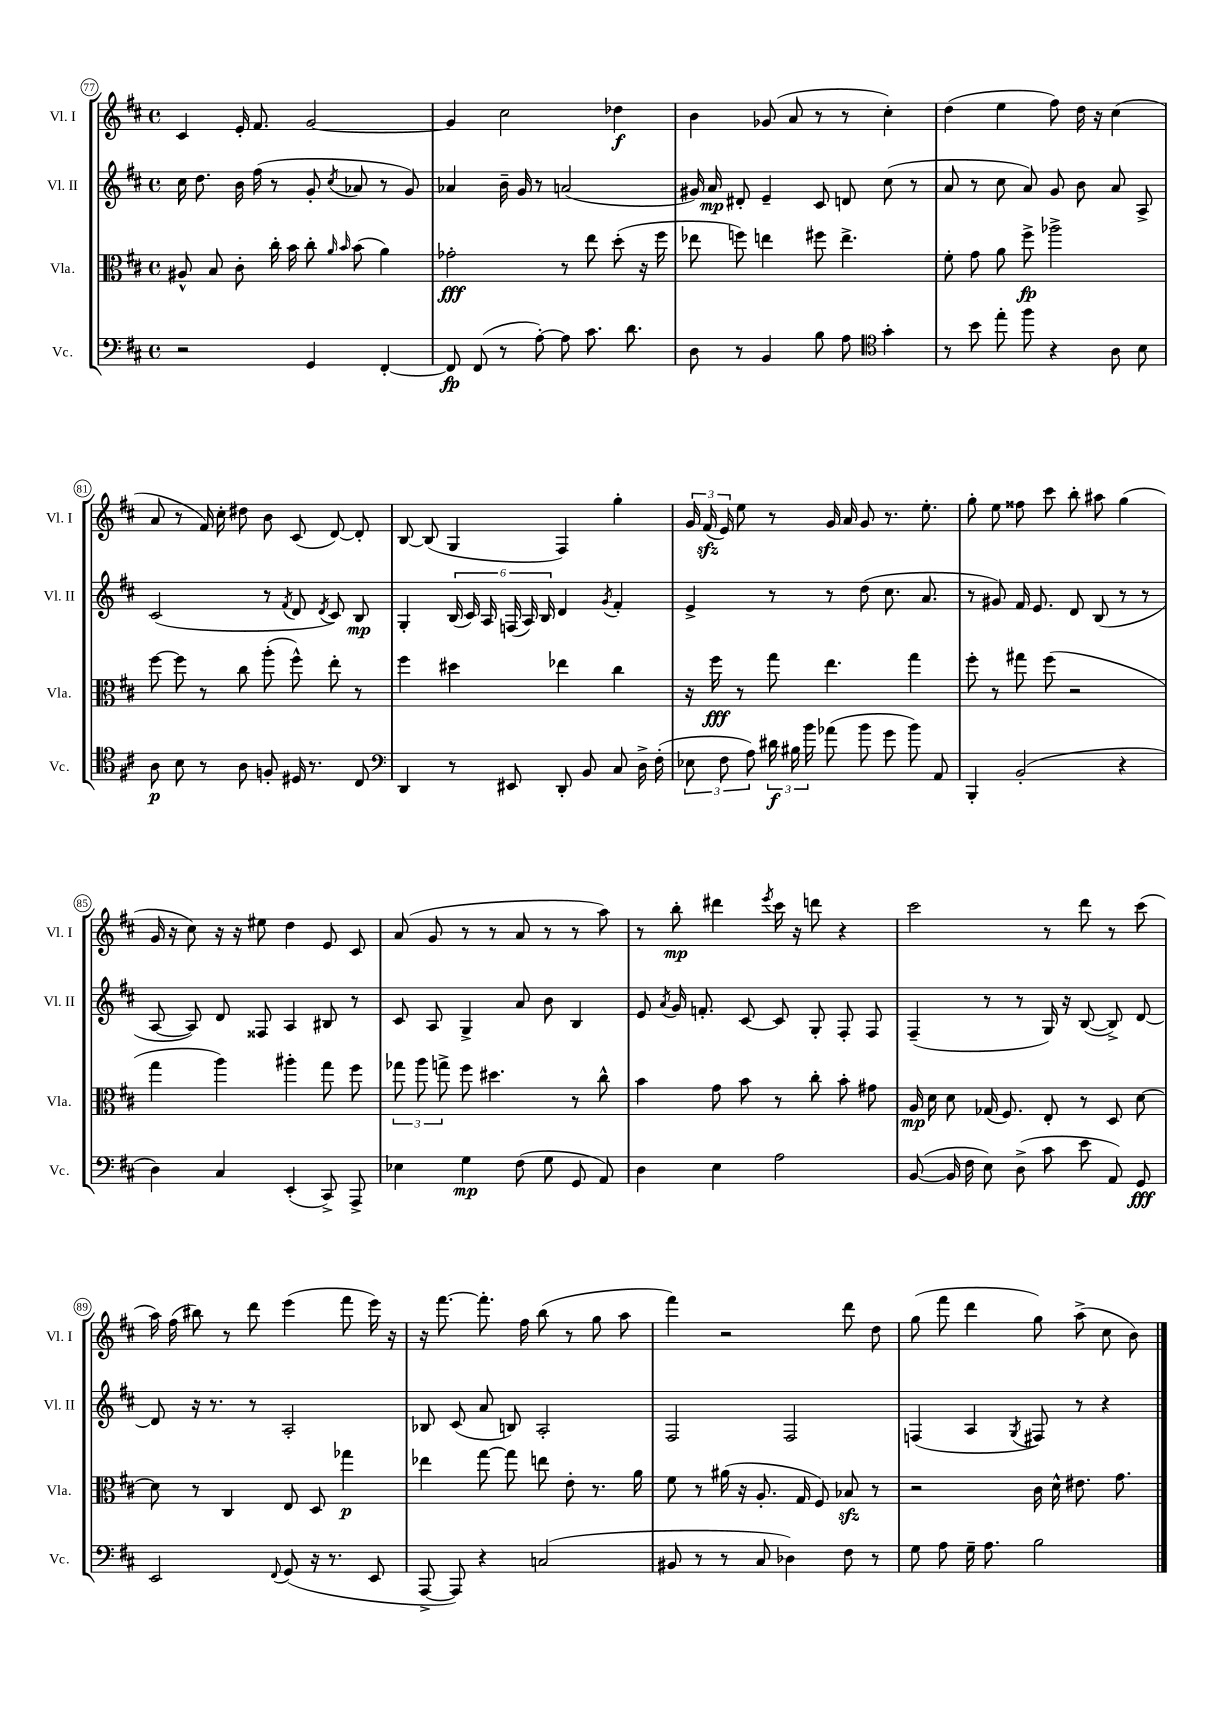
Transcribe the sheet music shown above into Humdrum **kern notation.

**kern	**dynam	**kern	**dynam	**kern	**dynam	**kern	**dynam
*part4	*part4	*part3	*part3	*part2	*part2	*part1	*part1
*staff4	*staff4	*staff3	*staff3	*staff2	*staff2	*staff1	*staff1
*I"Vc.	*	*I"Vla.	*	*I"Vl. II	*	*I"Vl. I	*
*I'Vc.	*	*I'Vla.	*	*I'Vl. II	*	*I'Vl. I	*
*clefF4	*	*clefC3	*	*clefG2	*	*clefG2	*
*k[f#c#]	*	*k[f#c#]	*	*k[f#c#]	*	*k[f#c#]	*
*M4/4	*	*M4/4	*	*M4/4	*	*M4/4	*
*met(c)	*	*met(c)	*	*met(c)	*	*met(c)	*
=77	=77	=77	=77	=77	=77	=77	=77
2r	.	8A#X^^/	.	16cc#\	.	4c#/	.
.	.	.	.	8.dd\	.	.	.
.	.	8B/	.	.	.	.	.
.	.	8c#'\	.	16b\	.	16e'/	.
.	.	.	.	(16ff#\	.	8.f#/	.
.	.	16cc#'\	.	8r	.	.	.
.	.	16b\	.	.	.	.	.
4GG/	.	8cc#'\	.	8g'/	.	[2g/	.
.	.	16qqa/	.	.	.	.	.
.	.	16qqb/	.	8qcc#/	.	.	.
.	.	(8b\	.	8a-X/	.	.	.
[4FF#'/	.	4a\)	.	8r	.	.	.
.	.	.	.	8g/)	.	.	.
=78	=78	=78	=78	=78	=78	=78	=78
8FF#/]	fp	2g-X'\	fff	4a-X/	.	4g/]	.
(8FF#/	.	.	.	.	.	.	.
8r	.	.	.	16b~\	.	2cc#\	.
.	.	.	.	16g/	.	.	.
[8A'\)	.	.	.	8r	.	.	.
8A\]	.	8r	.	(2an/	.	.	.
8.c#\	.	8ee\	.	.	.	.	.
.	.	(8dd'\	.	.	.	4dd-X\	f
8.d\	.	.	.	.	.	.	.
.	.	16r	.	.	.	.	.
.	.	16ff#\	.	.	.	.	.
=79	=79	=79	=79	=79	=79	=79	=79
8D\	.	8ee-X\	.	16g#X/)	.	4b\	.
.	.	.	.	16a/	mp	.	.
8r	.	8ffn\)	.	8d#X'/	.	.	.
4BB/	.	4een\	.	4e~/	.	(8g-X/	.
.	.	.	.	.	.	8a/	.
8B\	.	8ff#X\	.	8c#/	.	8r	.
8A\	.	4.ee^\	.	8dn/	.	8r	.
*clefC4	*	*	*	*	*	*	*
4g'\	.	.	.	(8cc#\	.	4cc#'\)	.
.	.	.	.	8r	.	.	.
=80	=80	=80	=80	=80	=80	=80	=80
8r	.	8f#'\	.	8a/	.	(4dd\	.
8b\	.	8g\	.	8r	.	.	.
8ee'\	.	8a\	.	8cc#\	.	4ee\	.
8ff#\	.	8ff#^\	fp	8a/)	.	.	.
4r	.	2aa-X^\	.	8g/	.	8ff#\)	.
.	.	.	.	8b\	.	16dd\	.
.	.	.	.	.	.	16r	.
8A\	.	.	.	8a/	.	(4cc#\	.
8B\	.	.	.	8A^/	.	.	.
!!LO:LB:g=z
=81	=81	=81	=81	=81	=81	=81	=81
8A\	p	[8ff#\	.	(2c#/	.	8a/	.
8B\	.	8ff#\]	.	.	.	8r	.
8r	.	8r	.	.	.	16f#/)	.
.	.	.	.	.	.	16cc#'\	.
8A\	.	8cc#\	.	.	.	8dd#X\	.
8Fn'/	.	(8aa'\	.	8r	.	8b\	.
.	.	.	.	8qf#/	.	.	.
16D#X/	.	8ff#^^\)	.	8d/	.	(8c#/	.
8.r	.	.	.	.	.	.	.
.	.	.	.	8qd/	.	.	.
.	.	8ee'\	.	8c#/)	.	[8d/)	.
8C#/	.	8r	.	8B/	mp	8d'/]	.
=82	=82	=82	=82	=82	=82	=82	=82
*clefF4	*	*	*	*	*	*	*
4DD/	.	4ff#\	.	4G'/	.	[8B/	.
.	.	.	.	.	.	(8B/]	.
8r	.	4dd#X\	.	(24B/	.	4G/	.
.	.	.	.	24c#/)	.	.	.
.	.	.	.	24A/	.	.	.
8EE#X/	.	.	.	(24Fn/	.	.	.
.	.	.	.	24A/)	.	.	.
.	.	.	.	24B/	.	.	.
8DD'/	.	4ee-X\	.	4d/	.	4F#/)	.
8BB/	.	.	.	.	.	.	.
.	.	.	.	8qg/	.	.	.
8C#/	.	4cc#\	.	4f#'/	.	4gg'\	.
16D^\	.	.	.	.	.	.	.
(16F#'\	.	.	.	.	.	.	.
=83	=83	=83	=83	=83	=83	=83	=83
12E-X\	.	16r	.	4e^/	.	24g/	.
.	.	.	.	.	.	(24f#zz/	.
.	.	16ff#\	fff	.	.	.	.
12F#\	.	.	.	.	.	24e/)	.
.	.	8r	.	.	.	8ee\	.
12A\)	.	.	.	.	.	.	.
24d#X\	f	8gg\	.	8r	.	8r	.
24B#X\	.	.	.	.	.	.	.
24b\	.	.	.	.	.	.	.
(8a-X\	.	4.ee\	.	8r	.	16g/	.
.	.	.	.	.	.	16a/	.
8b\	.	.	.	(8dd\	.	8g/	.
8g\	.	.	.	8.cc#\	.	8.r	.
8b\)	.	4gg\	.	.	.	.	.
.	.	.	.	8.a/	.	8.ee'\	.
8AA/	.	.	.	.	.	.	.
=84	=84	=84	=84	=84	=84	=84	=84
4BBB'/	.	8ff#'\	.	8r	.	8gg'\	.
.	.	8r	.	8g#X/)	.	8ee\	.
(2BB'/	.	8gg#X\	.	16f#/	.	8ff##X\	.
.	.	.	.	8.e/	.	.	.
.	.	(8ff#\	.	.	.	8ccc#\	.
.	.	2r	.	8d/	.	8bb'\	.
.	.	.	.	(8B/	.	8aa#X\	.
4r	.	.	.	8r	.	(4gg\	.
.	.	.	.	8r	.	.	.
!!LO:LB:g=z
=85	=85	=85	=85	=85	=85	=85	=85
4D\)	.	4gg\	.	[8A/	.	16g/	.
.	.	.	.	.	.	16r	.
.	.	.	.	8A/])	.	8cc#\)	.
4C#/	.	4aa\)	.	8d/	.	16r	.
.	.	.	.	.	.	16r	.
.	.	.	.	8F##X/	.	8ee#X\	.
(4EE'/	.	4aa#X'\	.	4A/	.	4dd\	.
8CC#^/)	.	8gg\	.	8B#X/	.	8e/	.
8AAA^/	.	8ff#\	.	8r	.	8c#/	.
=86	=86	=86	=86	=86	=86	=86	=86
4E-X\	.	12gg-X\	.	8c#/	.	(8a/	.
.	.	12aa\	.	.	.	.	.
.	.	.	.	8A/	.	8g/	.
.	.	12ggn^\	.	.	.	.	.
4G\	mp	8ff#\	.	4G^/	.	8r	.
.	.	4.dd#X\	.	.	.	8r	.
(8F#\	.	.	.	8a/	.	8a/	.
8G\	.	.	.	8b\	.	8r	.
8GG/	.	8r	.	4B/	.	8r	.
8AA/)	.	8cc#^^\	.	.	.	8aa\)	.
=87	=87	=87	=87	=87	=87	=87	=87
4D\	.	4b\	.	8e/	.	8r	.
.	.	.	.	8qa/	.	.	.
.	.	.	.	16g/	.	8bb'\	mp
.	.	.	.	8.fn'/	.	.	.
4E\	.	8g\	.	.	.	4ddd#X\	.
.	.	8b\	.	[8c#/	.	.	.
.	.	.	.	.	.	8qeee/	.
2A\	.	8r	.	8c#/]	.	16ccc#\	.
.	.	.	.	.	.	16r	.
.	.	8cc#'\	.	8G'/	.	8dddn\	.
.	.	8b'\	.	8F#'/	.	4r	.
.	.	8g#X\	.	8F#/	.	.	.
=88	=88	=88	=88	=88	=88	=88	=88
([8BB/	.	16A/	mp	(4F#~/	.	2ccc#\	.
.	.	16d\	.	.	.	.	.
16BB/]	.	8d\	.	.	.	.	.
16F#\	.	.	.	.	.	.	.
8E\)	.	(16G-X/	.	8r	.	.	.
.	.	8.F#/)	.	.	.	.	.
(8D^\	.	.	.	8r	.	.	.
8c#\	.	8E'/	.	16G/)	.	8r	.
.	.	.	.	16r	.	.	.
8e\	.	8r	.	([8B/	.	8ddd\	.
8AA/)	.	8D/	.	8B^/])	.	8r	.
8GG/	fff	[8d\	.	[8d/	.	(8ccc#\	.
!!LO:LB:g=z
=89	=89	=89	=89	=89	=89	=89	=89
2EE/	.	8d\]	.	8d/]	.	16aa\)	.
.	.	.	.	.	.	(16ff#\	.
.	.	8r	.	16r	.	8bb#X\)	.
.	.	.	.	8.r	.	.	.
.	.	4C#/	.	.	.	8r	.
.	.	.	.	8r	.	8ddd\	.
8qqFF#/	.	.	.	.	.	.	.
(8GG/	.	8E/	.	2A'/	.	(4eee\	.
16r	.	8D/	.	.	.	.	.
8.r	.	.	.	.	.	.	.
.	.	4gg-X\	p	.	.	8fff#\	.
8EE/	.	.	.	.	.	16eee\)	.
.	.	.	.	.	.	16r	.
=90	=90	=90	=90	=90	=90	=90	=90
[8AAA^/	.	4ee-X\	.	8B-X/	.	16r	.
.	.	.	.	.	.	[8.fff#\	.
8AAA/])	.	.	.	(8c#/	.	.	.
4r	.	[8gg\	.	8a/	.	8.fff#'\]	.
.	.	8gg\]	.	8Bn/)	.	.	.
.	.	.	.	.	.	16ff#\	.
(2Cn/	.	8een\	.	2A'/	.	(8bb\	.
.	.	8e'\	.	.	.	8r	.
.	.	8.r	.	.	.	8gg\	.
.	.	.	.	.	.	8aa\	.
.	.	16a\	.	.	.	.	.
=91	=91	=91	=91	=91	=91	=91	=91
8BB#X/	.	8f#\	.	2F#/	.	4fff#\)	.
8r	.	8r	.	.	.	.	.
8r	.	(16a#X\	.	.	.	2r	.
.	.	16r	.	.	.	.	.
8C#/	.	8.A'/	.	.	.	.	.
4D-X\)	.	.	.	2F#/	.	.	.
.	.	16G/	.	.	.	.	.
.	.	8F#/)	.	.	.	.	.
8F#\	.	8B-Xzz/	.	.	.	8ddd\	.
8r	.	8r	.	.	.	8dd\	.
=92	=92	=92	=92	=92	=92	=92	=92
8G\	.	2r	.	(4Fn/	.	(8gg\	.
8A\	.	.	.	.	.	8fff#\	.
16G~\	.	.	.	4A/	.	4ddd\	.
8.A\	.	.	.	.	.	.	.
.	.	.	.	8qG/	.	.	.
2B\	.	16c#\	.	8F#X/)	.	8gg\)	.
.	.	16d^^\	.	.	.	.	.
.	.	8.e#X\	.	8r	.	(8aa^\	.
.	.	.	.	4r	.	8cc#\	.
.	.	8.g\	.	.	.	.	.
.	.	.	.	.	.	8b\)	.
==	==	==	==	==	==	==	==
*-	*-	*-	*-	*-	*-	*-	*-
